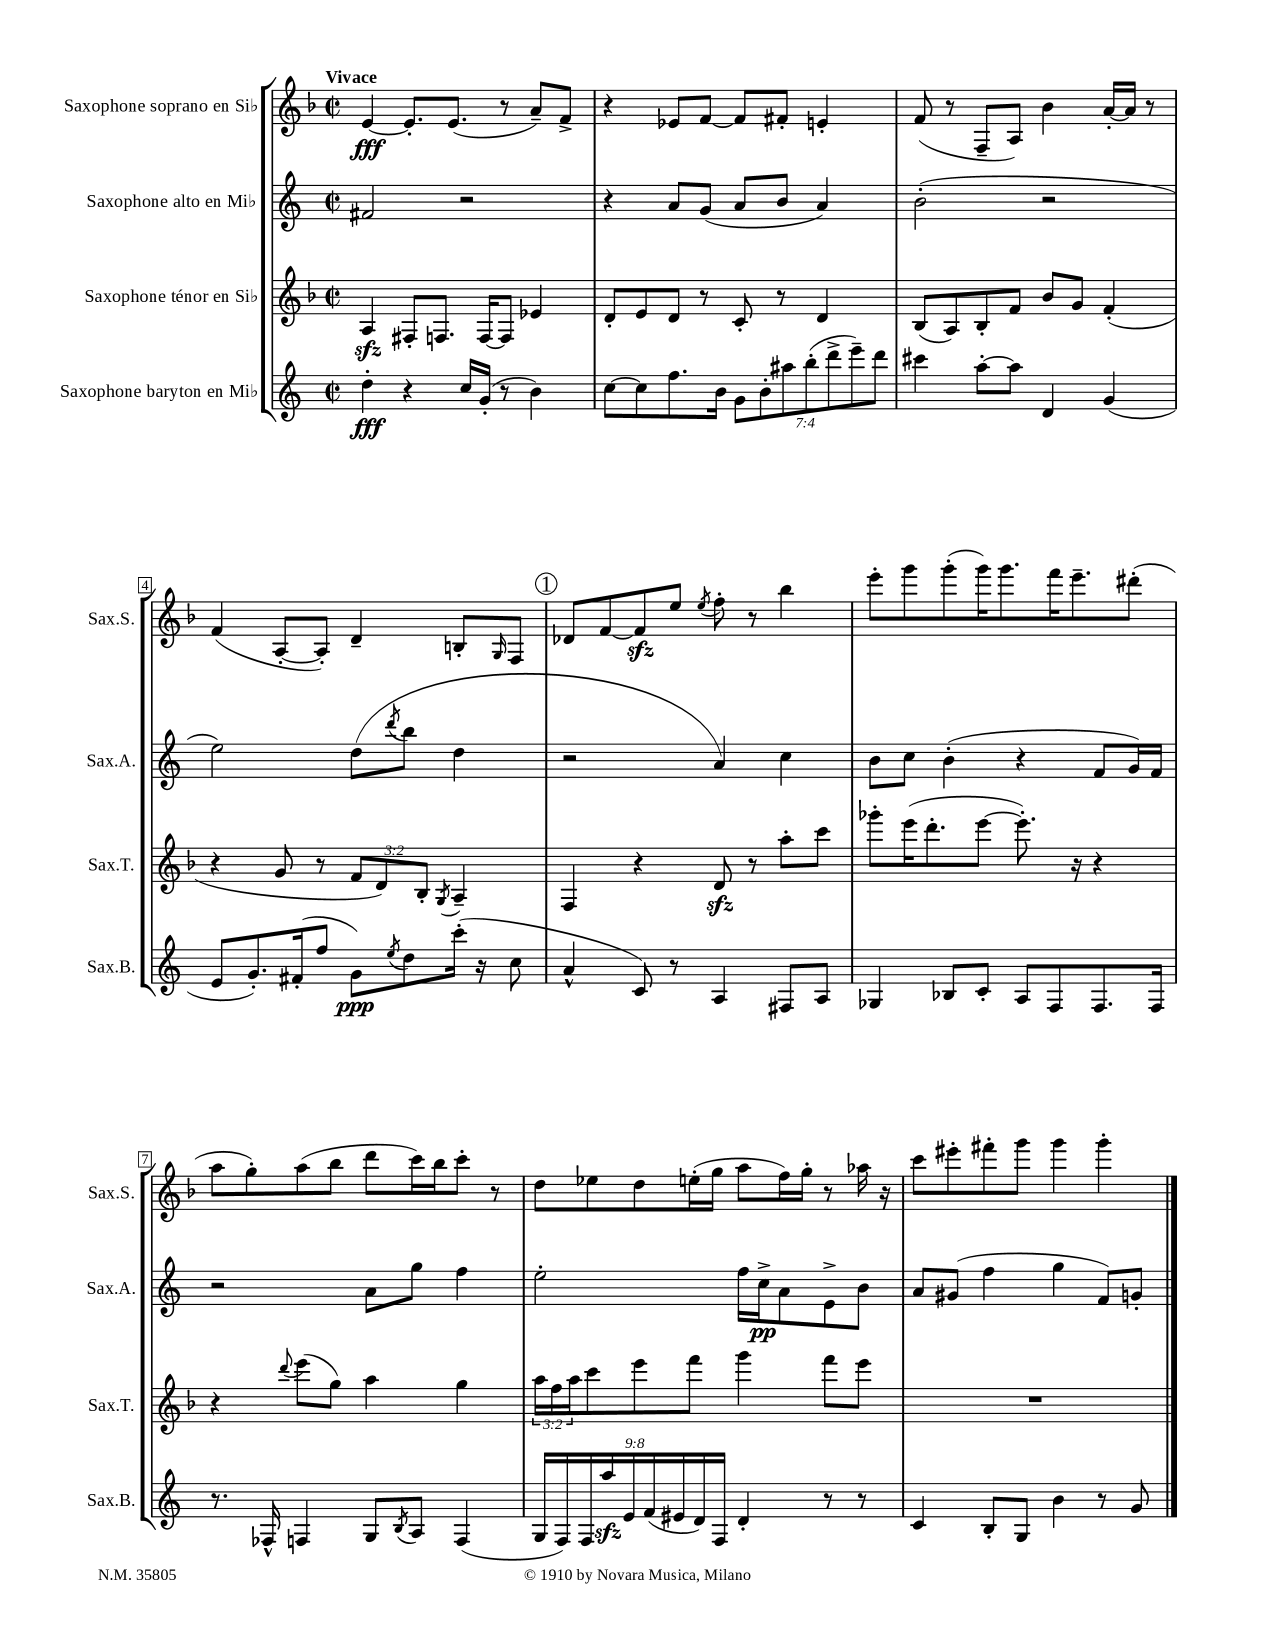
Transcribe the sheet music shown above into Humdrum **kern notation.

**kern	**kern	**kern	**kern
*staff4	*staff3	*staff2	*staff1
*clefG2	*clefG2	*clefG2	*clefG2
*k[]	*k[b-]	*k[]	*k[b-]
*M2/2	*M2/2	*M2/2	*M2/2
*met(c|)	*met(c|)	*met(c|)	*met(c|)
4dd'\	4A/	2f#/	[4e/
4r	8F#'/L	.	8.e'/]L
.	8.F/J	.	.
.	.	.	(8.e/J
16cc/LL	.	2r	.
(16g'/JJ	[16F/LK	.	.
8r	8F/]J	.	8r
4b\)	4e-/	.	8a~/L)
.	.	.	8f^/J
=	=	=	=
[8cc\L	8d'/L	4r	4r
8cc\]	8e/	.	.
8.ff\	8d/J	8a/L	8e-/L
.	8r	(8g/J	[8f/J
16b\Jk	.	.	.
14g\L	8c'/	8a/L	8f/]L
14b'\	.	.	.
.	8r	8b/J	8f#'/J
14aa#\	.	.	.
(14bb'\	.	.	.
.	4d/	4a/)	4e'/
14ddd^\	.	.	.
14eee~\)	.	.	.
14ddd\J	.	.	.
=	=	=	=
4ccc#\	(8B-/L	(2b'\	(8f/
.	8A/)	.	8r
[8aa'\L	8B-'/	.	8F~/L
8aa\]J	8f/J	.	8A/J)
4d/	8b-/L	2r	4b-\
.	8g/J	.	.
(4g/	(4f'/	.	[16a'/LL
.	.	.	16a/]JJ
.	.	.	8r
=	=	=	=
8e/L	4r	2ee\)	(4f/
8.g'/)	.	.	.
.	8g/	.	[8A'/L
(16f#'/k	.	.	.
8ff/J	8r	.	8A'/]J)
8g\L)	12f/L	(8dd\L	4d~/
.	12d/)	.	.
8qee/	.	8qddd/	.
8dd\	.	8bb\J	.
.	12B-'/J	.	.
.	8qG/	.	.
(16ccc'\Jk	4A~/	4dd\	8B'/L
16r	.	.	.
.	.	.	16qqG/
8cc\	.	.	8F/J
=	=	=	=
4a^^/	4F/	2r	8d-/L
.	.	.	[8f/
8c/)	4r	.	8f/]
8r	.	.	8ee/J
.	.	.	8qee/
4A/	8d/	4a/)	8ff'\
.	8r	.	8r
8F#/L	8aa'\L	4cc\	4bb-\
8A/J	8ccc\J	.	.
=	=	=	=
4G-/	8ggg-'\L	8b\L	8eee'\L
.	(16eee\K	8cc\J	8ggg\
.	8.ddd'\	.	.
8B-/L	.	(4b'\	(8ggg'\
8c'/J	[8eee\J	.	16ggg\K)
.	.	.	8.ggg\
8A/L	8.eee'\])	4r	.
8F/	.	.	16fff\K
.	16r	.	8.eee~\
8.F/	4r	8f/L	.
.	.	16g/L)	(8ddd#'\J
16F/Jk	.	16f/JJ	.
=	=	=	=
8.r	4r	2r	8aa\L
.	.	.	8gg'\)
16F-^^/	.	.	.
.	8qqddd/	.	.
4F/	(8eee\L	.	(8aa\
.	8gg\J)	.	8bb-\J
8G/L	4aa\	8a\L	8ddd\L
8qB/	.	.	.
8A/J	.	8gg\J	16ccc\L)
.	.	.	16bb-\J
(4F/	4gg\	4ff\	8ccc'\J
.	.	.	8r
=	=	=	=
18G/LL	24aa\LL	2ee'\	8dd\L
.	24ff\	.	.
18F/)	.	.	.
.	24aa\J	.	.
18F/	.	.	.
.	8ccc\	.	8ee-\
18aa/	.	.	.
18e/	.	.	.
.	8eee\	.	8dd\
(18f/	.	.	.
18e#/	.	.	.
.	8fff\J	.	(16ee'\L
18d/)	.	.	.
.	.	.	16gg\JJ
18F/JJ	.	.	.
4d'/	4ggg\	16ff\LL	8aa\L
.	.	16cc^\J	.
.	.	8a\	16ff\L)
.	.	.	16gg'\JJ
8r	8fff\L	8e^\	8r
8r	8eee\J	8b\J	16aa-\
.	.	.	16r
=	=	=	=
4c/	1r	8a/L	8ccc\L
.	.	(8g#/J	8eee#'\
8B'/L	.	4ff\	8fff#'\
8G/J	.	.	8ggg\J
4b\	.	4gg\	4ggg\
8r	.	8f/L)	4ggg'\
8g/	.	8g'/J	.
==	==	==	==
*-	*-	*-	*-
